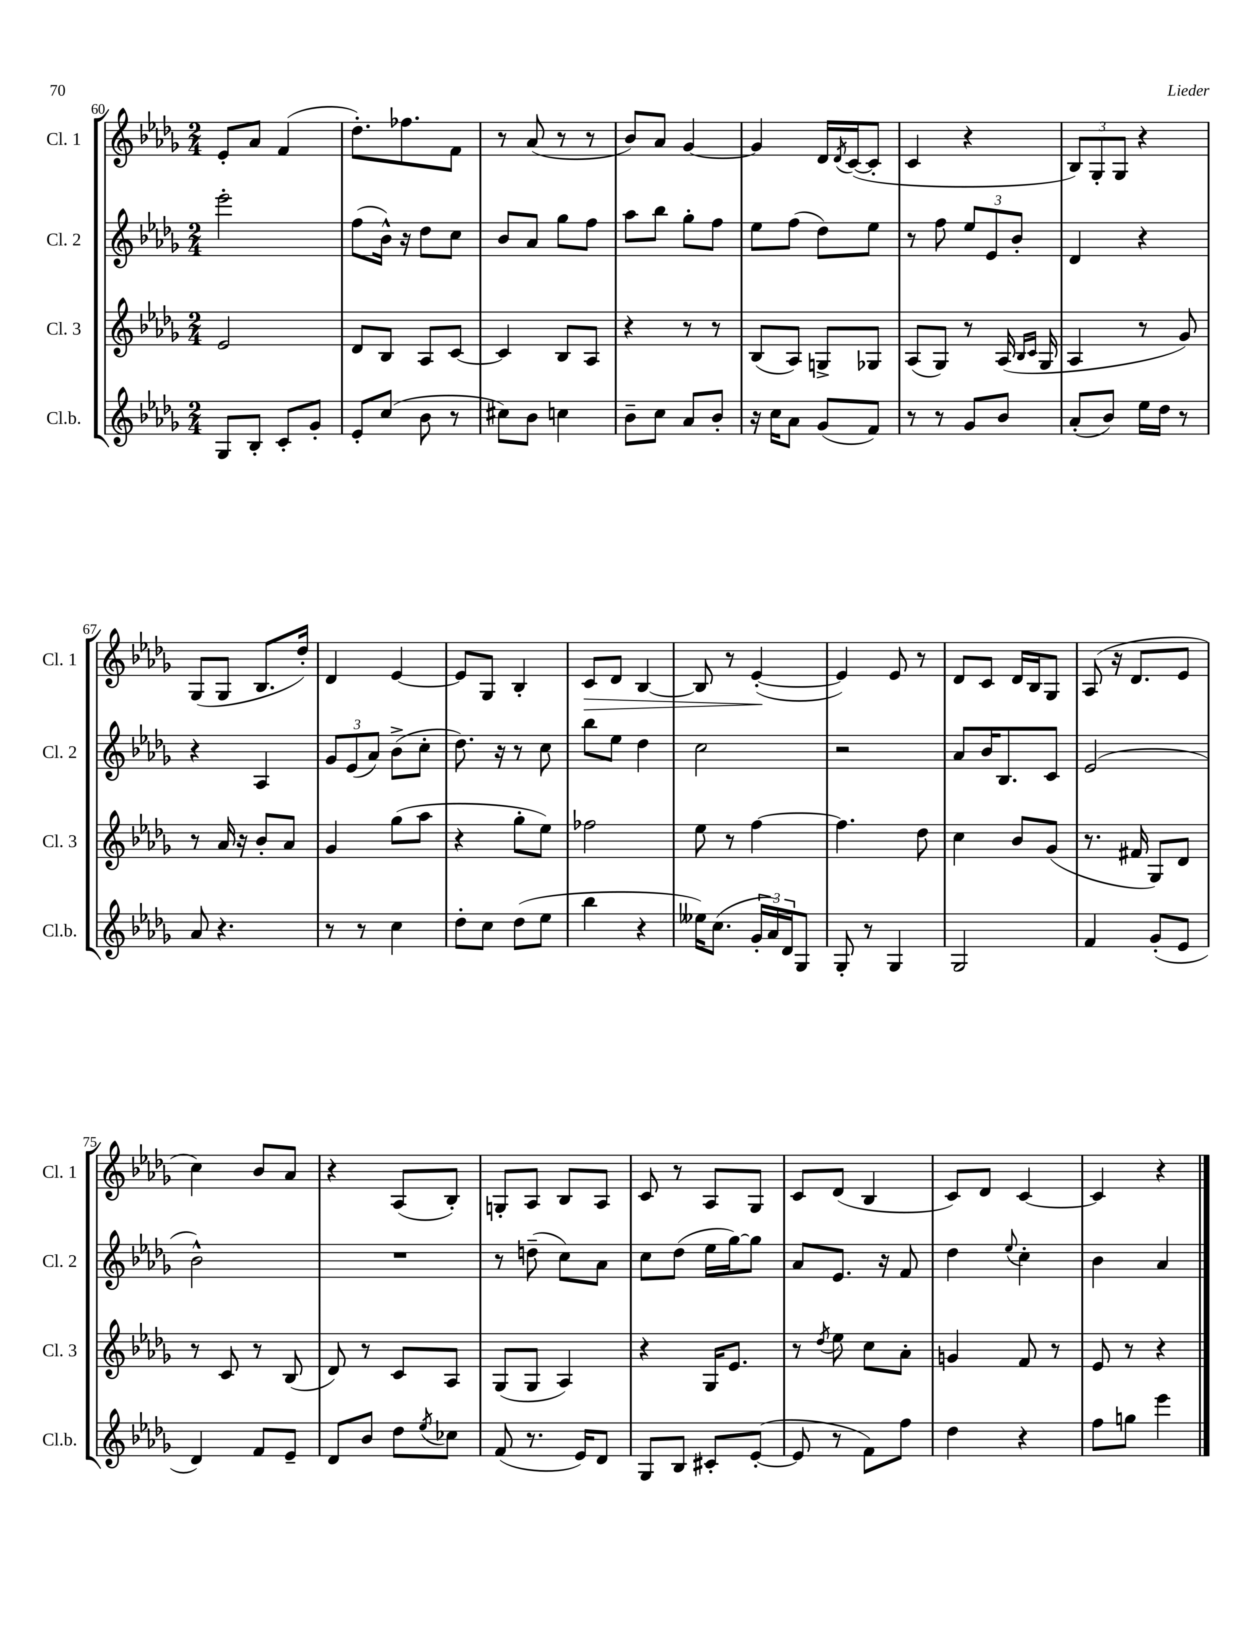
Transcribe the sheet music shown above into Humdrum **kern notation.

**kern	**kern	**kern	**kern	**dynam
*part4	*part3	*part2	*part1	*part1
*staff4	*staff3	*staff2	*staff1	*staff1
*I"Cl.b.	*I"Cl. 3	*I"Cl. 2	*I"Cl. 1	*
*I'Cl.b.	*I'Cl. 3	*I'Cl. 2	*I'Cl. 1	*
*clefG2	*clefG2	*clefG2	*clefG2	*
*k[b-e-a-d-g-]	*k[b-e-a-d-g-]	*k[b-e-a-d-g-]	*k[b-e-a-d-g-]	*
*M2/4	*M2/4	*M2/4	*M2/4	*
=60	=60	=60	=60	=60
8G-/L	2e-/	2eee-'\	8e-'/L	.
8B-'/J	.	.	8a-/J	.
8c'/L	.	.	(4f/	.
8g-'/J	.	.	.	.
=61	=61	=61	=61	=61
8e-'/L	8d-/L	(8ff\L	8.dd-'\L)	.
(8cc/J	8B-/J	16b-^^\Jk)	.	.
.	.	16r	8.ff-X\	.
8b-\	8A-/L	8dd-\L	.	.
8r	[8c/J	8cc\J	8f\J	.
=62	=62	=62	=62	=62
8cc#X\L)	4c/]	8b-/L	8r	.
8b-\J	.	8a-/J	(8a-/	.
4ccn\	8B-/L	8gg-\L	8r	.
.	8A-/J	8ff\J	8r	.
=63	=63	=63	=63	=63
8b-~\L	4r	8aa-\L	8b-/L)	.
8cc\J	.	8bb-\J	8a-/J	.
8a-/L	8r	8gg-'\L	[4g-/	.
8b-'/J	8r	8ff\J	.	.
=64	=64	=64	=64	=64
16r	(8B-/L	8ee-\L	4g-/]	.
16cc\KL	.	.	.	.
8a-\J	8A-/J)	(8ff\J	.	.
(8g-/L	8Gn^/L	8dd-\L)	16d-/LL	.
.	.	.	8qd-/	.
.	.	.	([16c/J	.
8f/J)	8G-X/J	8ee-\J	8c'/J]	.
=65	=65	=65	=65	=65
8r	(8A-/L	8r	4c/	.
8r	8G-/J)	8ff\	.	.
8g-/L	8r	12ee-/L	4r	.
.	.	12e-/	.	.
8b-/J	(16A-/	.	.	.
.	.	12b-'/J	.	.
.	16qqB-/LL	.	.	.
.	16qqc/JJ	.	.	.
.	16G-/	.	.	.
=66	=66	=66	=66	=66
(8a-'/L	4A-/	4d-/	12B-/L)	.
.	.	.	12G-'/	.
8b-/J)	.	.	.	.
.	.	.	12G-/J	.
16ee-\LL	8r	4r	4r	.
16dd-\JJ	.	.	.	.
8r	8g-/)	.	.	.
!!LO:LB:g=z
=67	=67	=67	=67	=67
8a-/	8r	4r	(8G-/L	.
4.r	16a-/	.	8G-/J	.
.	16r	.	.	.
.	8b-'/L	4A-/	8.B-/L	.
.	8a-/J	.	.	.
.	.	.	16dd-'/Jk)	.
=68	=68	=68	=68	=68
8r	4g-/	12g-/L	4d-/	.
.	.	(12e-/	.	.
8r	.	.	.	.
.	.	12a-/J)	.	.
4cc\	(8gg-\L	(8b-^\L	[4e-/	.
.	8aa-\J	8cc'\J	.	.
=69	=69	=69	=69	=69
8dd-'\L	4r	8.dd-\)	8e-/L]	.
8cc\J	.	.	8G-/J	.
.	.	16r	.	.
(8dd-\L	8gg-'\L	8r	4B-'/	.
8ee-\J	8ee-\J)	8cc\	.	.
=70	=70	=70	=70	=70
!	!	!	!	!LO:HP:b
4bb-\	2ff-X\	8bb-\L	8c/L	>
.	.	8ee-\J	8d-/J	.
4r	.	4dd-\	[4B-/	.
=71	=71	=71	=71	=71
16ee--X\KL)	8ee-\	2cc\	8B-/]	.
(8.cc\J	.	.	.	.
.	8r	.	8r	.
24g-'/LL	[4ff\	.	([4e-'/	.
24a-/)	.	.	.	.
24d-/J	.	.	.	.
8G-/J	.	.	.	.
.	.	.	.	]
=72	=72	=72	=72	=72
8G-'/	4.ff\]	2r	4e-/])	.
8r	.	.	.	.
4G-/	.	.	8e-/	.
.	8dd-\	.	8r	.
=73	=73	=73	=73	=73
2G-/	4cc\	8a-/L	8d-/L	.
.	.	16b-/K	8c/J	.
.	.	8.B-/	.	.
.	8b-/L	.	16d-/LL	.
.	.	.	16B-/J	.
.	(8g-/J	8c/J	8G-/J	.
=74	=74	=74	=74	=74
4f/	8.r	(2e-/	(8A-/	.
.	.	.	16r	.
.	16f#X/	.	8.d-/L	.
(8g-'/L	8G-/L)	.	.	.
8e-/J	8d-/J	.	8e-/J	.
!!LO:LB:g=z
=75	=75	=75	=75	=75
4d-/)	8r	2b-^^\)	4cc\)	.
.	8c/	.	.	.
8f/L	8r	.	8b-/L	.
8e-~/J	(8B-/	.	8a-/J	.
=76	=76	=76	=76	=76
8d-/L	8d-/)	2r	4r	.
8b-/J	8r	.	.	.
8dd-\L	8c/L	.	(8A-/L	.
8qee-/	.	.	.	.
8cc-X\J	8A-/J	.	8B-'/J)	.
=77	=77	=77	=77	=77
(8f/	(8G-/L	8r	8Gn'/L	.
8.r	8G-/J	(8ddn~\	8A-/J	.
.	4A-/)	8cc\L)	8B-/L	.
16e-/KL)	.	.	.	.
8d-/J	.	8a-\J	8A-/J	.
=78	=78	=78	=78	=78
8G-/L	4r	8cc\L	8c/	.
8B-/J	.	(8dd-\J	8r	.
8c#X'/L	16G-/KL	16ee-\LL	8A-/L	.
.	8.e-/J	[16gg-\J)	.	.
([8e-'/J	.	8gg-\J]	8G-/J	.
=79	=79	=79	=79	=79
8e-/]	8r	8a-/L	8c/L	.
.	8qdd-/	.	.	.
8r	8ee-\	8.e-/J	(8d-/J	.
8f\L)	8cc\L	.	4B-/	.
.	.	16r	.	.
8ff\J	8a-'\J	8f/	.	.
=80	=80	=80	=80	=80
4dd-\	4gn/	4dd-\	8c/L)	.
.	.	.	8d-/J	.
.	.	8qqee-/	.	.
4r	8f/	4cc'\	[4c/	.
.	8r	.	.	.
=81	=81	=81	=81	=81
8ff\L	8e-/	4b-\	4c/]	.
8ggn\J	8r	.	.	.
4eee-\	4r	4a-/	4r	.
==	==	==	==	==
*-	*-	*-	*-	*-
